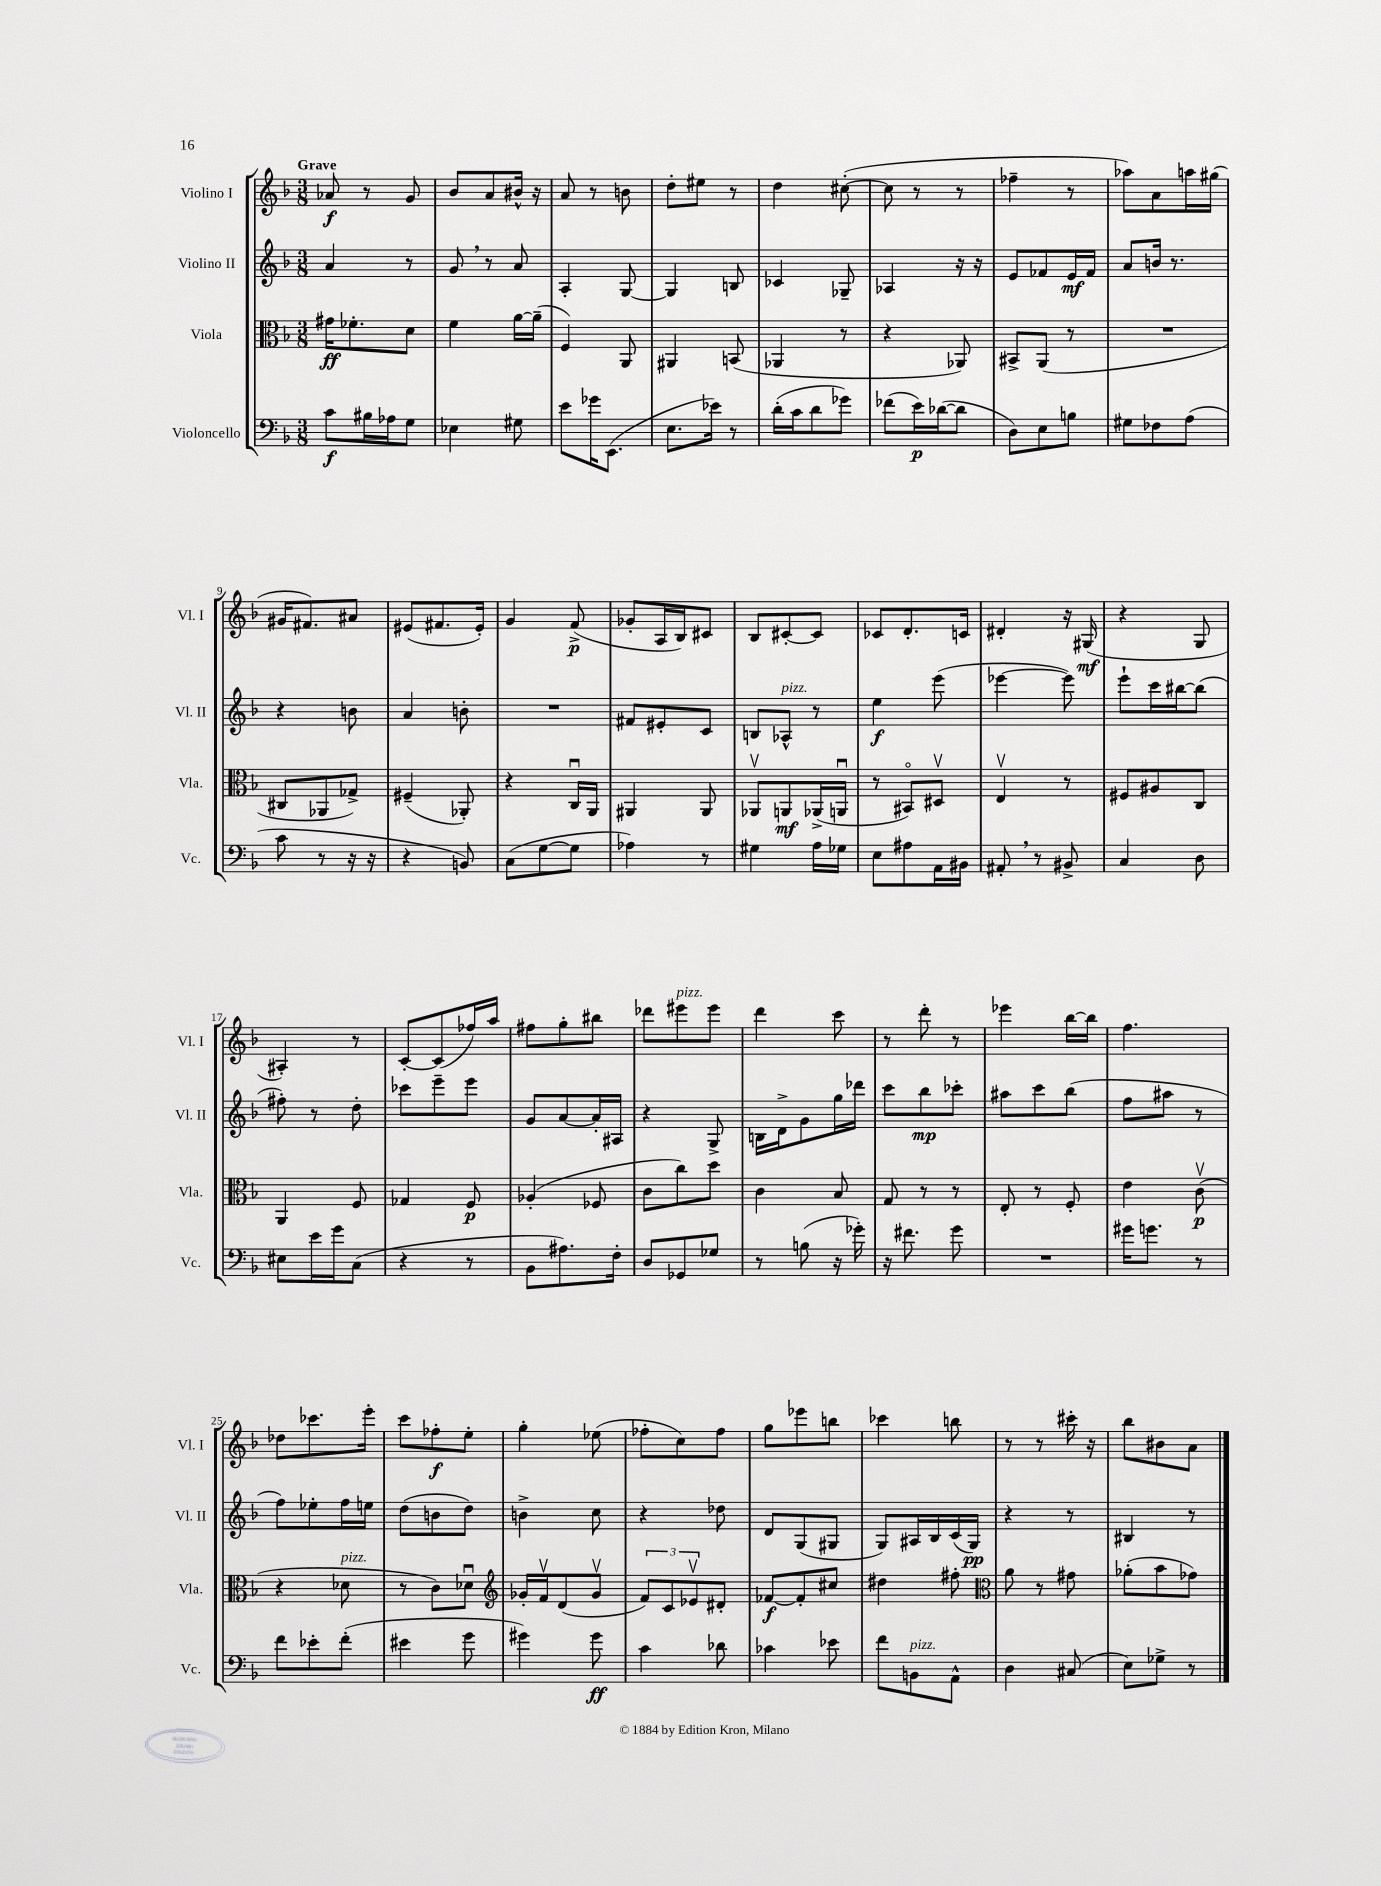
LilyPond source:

<<
\new StaffGroup <<
\new Staff = "s0" \with { instrumentName = "Violino I" shortInstrumentName = "Vl. I" } {
    \clef treble \key f \major \numericTimeSignature \time 3/8 \tempo "Grave"
    aes'8\f r8 g'8 |
    bes'8 a'8 bis'16-^ r16 |
    a'8 r8 b'8 |
    d''8-. eis''8 r8 |
    d''4 cis''8~-.( |
    cis''8 r8 r8 |
    fes''4-- r8 |
    aes''8) a'8 a''16 gis''16( |
    gis'16 fis'8.) ais'8 |
    eis'8( fis'8. eis'16-.) |
    g'4 f'8->\p( |
    ges'8-. a16 bes16) cis'8 |
    bes8 cis'8~-. cis'8 |
    ces'8 d'8.-. c'16 |
    dis'4-. r16 gis16\mf( |
    r4 g8 |
    ais4-.) r8 |
    c'8~-. c'8( fes''16) a''16 |
    fis''8 g''8-. bis''8 |
    des'''8 eis'''8^\markup { \italic "pizz." } eis'''8 |
    d'''4 c'''8 |
    r8 d'''8-. r8 |
    ees'''4 bes''16~ bes''16 |
    f''4. |
    des''8 ces'''8. e'''16-. |
    c'''8 fes''8-.\f e''8-. |
    g''4-. ees''8( |
    fes''8-. c''8) fes''8 |
    g''8 ees'''8 b''8 |
    ces'''4 b''8 |
    r8 r8 cis'''16-. r16 |
    bes''8 bis'8 a'8 \bar "|." |
}
\new Staff = "s1" \with { instrumentName = "Violino II" shortInstrumentName = "Vl. II" } {
    \clef treble \key f \major \numericTimeSignature \time 3/8
    a'4 r8 |
    g'8 \breathe r8 a'8 |
    a4-. g8~ |
    g4 b8 |
    ces'4 ges8-- |
    aes4 r16 r16 |
    e'8 fes'8 e'16\mf fes'16 |
    a'8 b'16 r8. |
    r4 b'8 |
    a'4 b'8-. |
    R4. |
    fis'8 eis'8-. c'8 |
    b8 aes8-^^\markup { \italic "pizz." } r8 |
    e''4\f e'''8( |
    ees'''4~ ees'''8) |
    e'''8-! c'''16 bis''16~ bis''8( |
    fis''8-.) r8 d''8-. |
    ces'''8 e'''8-- e'''8 |
    g'8 a'8~ a'16-. ais16 |
    r4 g8-> |
    b16 d'16-> g'8 g''16 des'''16 |
    c'''8 bes''8\mp ces'''8-. |
    ais''8 c'''8 bes''8( |
    f''8 ais''8 r8 |
    f''8) ees''8-. f''16 e''16 |
    d''8( b'8 d''8) |
    b'4-> c''8 |
    r4 des''8 |
    d'8 g8( gis8 |
    g8) ais16 bes16 c'16( g16\pp) |
    r4 r8 |
    bis4 r8 \bar "|." |
}
\new Staff = "s2" \with { instrumentName = "Viola" shortInstrumentName = "Vla." } {
    \clef alto \key f \major \numericTimeSignature \time 3/8
    gis'16\ff fes'8.-. d'8 |
    f'4 a'16~ a'16--( |
    f4) a,8 |
    ais,4 b,8( |
    aes,4 r8 |
    r4 aes,8) |
    bis,8-> a,8( r8 |
    R4. |
    cis8 aes,8 ges8->) |
    fis4--( aes,8-.) |
    r4 c16\downbow a,16 |
    ais,4 ais,8 |
    aes,8\upbow a,8\mf aes,16->( a,16\downbow |
    r8 bis,8\flageolet) dis8\upbow |
    e4\upbow r8 |
    fis8 ais8 c8 |
    a,4 f8 |
    ges4 f8\p |
    aes4-.( fes8 |
    c'8 c''8) d''8 |
    c'4 bes8 |
    g8 r8 r8 |
    e8-. r8 f8-. |
    e'4 c'8\upbow\p( |
    r4 des'8^\markup { \italic "pizz." } |
    r8 c'8) des'8\downbow |
    \clef treble ges'16-. f'16\upbow d'8( ges'8\upbow |
    \tuplet 3/2 { f'8) c'8 ees'8\upbow } dis'8-. |
    fes'8~\f fes'8-. cis''8 |
    dis''4 fis''8-. |
    \clef alto a'8 r8 gis'8 |
    aes'8-.( bes'8 ges'8) \bar "|." |
}
\new Staff = "s3" \with { instrumentName = "Violoncello" shortInstrumentName = "Vc." } {
    \clef bass \key f \major \numericTimeSignature \time 3/8
    c'8\f bis16 aes16 g8 |
    ees4 gis8 |
    e'8 ges'16 e,8.( |
    e8. ees'16) r8 |
    d'16-.( c'16 d'8 ges'8) |
    fes'8( e'16\p) des'16~( des'8 |
    d8) e8 b8 |
    gis8 fes8 a8( |
    c'8 r8 r16 r16 |
    r4 b,8) |
    c8( g8~ g8 |
    aes4) r8 |
    gis4 a16 ges16 |
    e8 ais8 a,16 bis,16 |
    ais,8-. \breathe r8 bis,8-> |
    c4 d8 |
    eis8 e'16 g'16 c8( |
    r4 r8 |
    bes,8 ais8.) f16-. |
    d8 ges,8 ges8 |
    r8 b8( r16 ges'16-.) |
    r16 fis'8. g'8 |
    R4. |
    gis'16 g'8. r8 |
    f'8 ees'8-. f'8-.( |
    eis'4 g'8 |
    gis'4) gis'8\ff |
    c'4 des'8 |
    ces'4 ees'8 |
    f'8 b,8^\markup { \italic "pizz." } a,8-^ |
    d4 cis8( |
    e8) ges8-> r8 \bar "|." |
}
>>
>>
